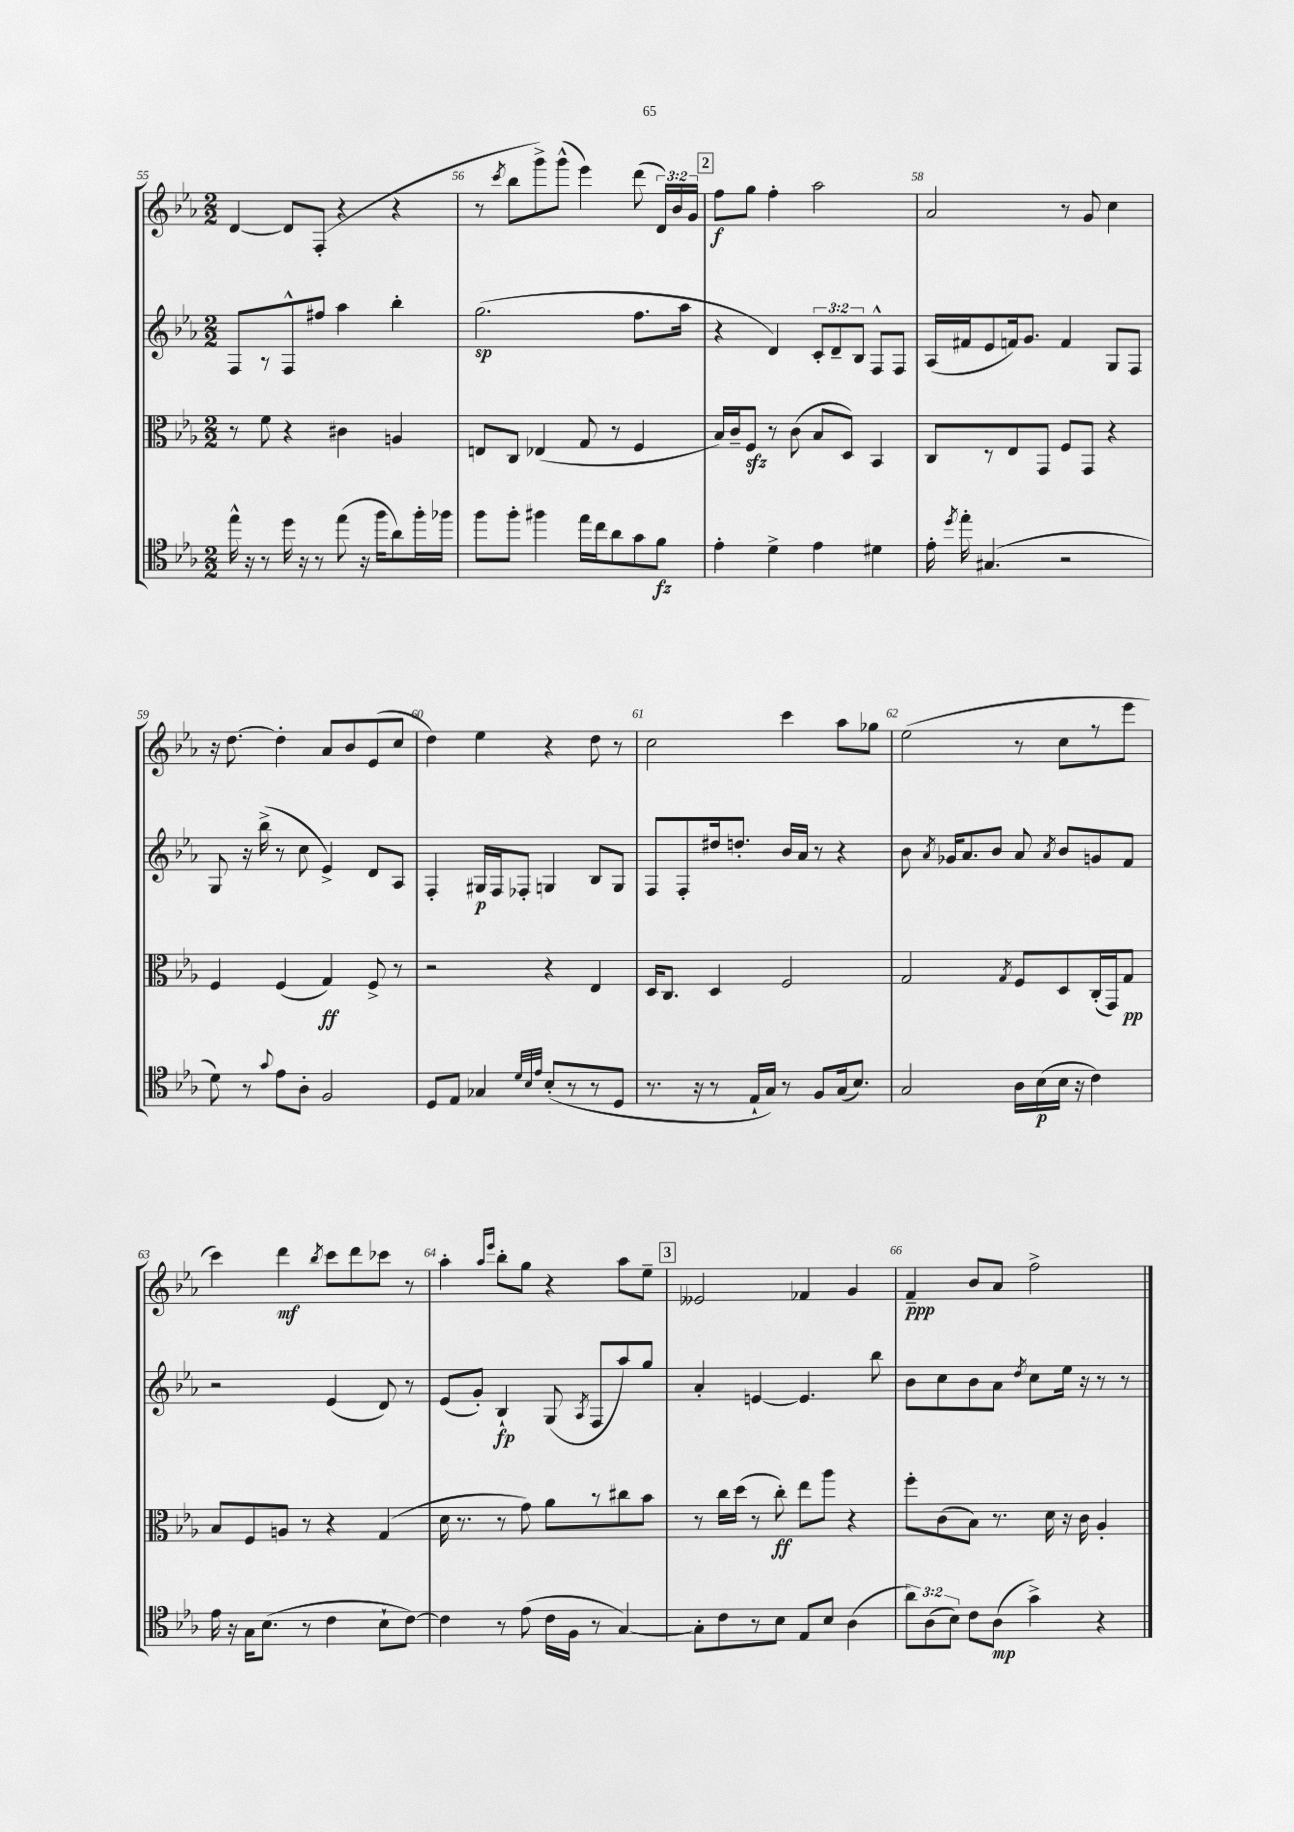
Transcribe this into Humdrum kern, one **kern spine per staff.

**kern	**dynam	**kern	**dynam	**kern	**dynam	**kern	**dynam
*part4	*part4	*part3	*part3	*part2	*part2	*part1	*part1
*staff4	*staff4	*staff3	*staff3	*staff2	*staff2	*staff1	*staff1
*clefC4	*	*clefC3	*	*clefG2	*	*clefG2	*
*k[b-e-a-]	*	*k[b-e-a-]	*	*k[b-e-a-]	*	*k[b-e-a-]	*
*M2/2	*	*M2/2	*	*M2/2	*	*M2/2	*
=55	=55	=55	=55	=55	=55	=55	=55
16ee-^^\	.	8r	.	8F/L	.	[4d/	.
16r	.	.	.	.	.	.	.
8r	.	8f\	.	8r	.	.	.
16dd\	.	4r	.	8F^^/	.	8d/L]	.
16r	.	.	.	.	.	.	.
8r	.	.	.	8ff#X/J	.	(8F'/J	.
(8ee-\	.	4c#X\	.	4aa-\	.	4r	.
16r	.	.	.	.	.	.	.
16ff\KL	.	.	.	.	.	.	.
8a-\)	.	4An/	.	4bb-'\	.	4r	.
16ff'\L	.	.	.	.	.	.	.
16ff-X\JJ	.	.	.	.	.	.	.
=56	=56	=56	=56	=56	=56	=56	=56
8ff\L	.	8En/L	.	(2.gg\	sp	8r	.
.	.	.	.	.	.	8qccc/	.
8ff'\J	.	8C/J	.	.	.	8bb-\L	.
4ff#X\	.	(4E-X/	.	.	.	8ggg^\)	.
.	.	.	.	.	.	(8ggg^^\J	.
16ee-\LL	.	8G/	.	.	.	4eee-\)	.
16cc\J	.	.	.	.	.	.	.
8a-\	.	8r	.	.	.	.	.
8g\	.	4F/	.	8.ff\L	.	(8ddd\	.
8f\J	fz	.	.	.	.	24d/LL)	.
.	.	.	.	.	.	24b-/	.
.	.	.	.	16aa-\Jk	.	.	.
.	.	.	.	.	.	24g/JJ	.
!!LO:REH:place=s1:t=2
=57	=57	=57	=57	=57	=57	=57	=57
4e-'\	.	16B-/LL)	.	4r	.	8ff\L	f
.	.	16c~/J	.	.	.	.	.
.	.	8Fzz/J	.	.	.	8gg\J	.
4d^\	.	8r	.	4d/)	.	4ff'\	.
.	.	(8c\	.	.	.	.	.
4e-\	.	8B-/L	.	12c'/L	.	2aa-\	.
.	.	.	.	12d~/	.	.	.
.	.	8D/J)	.	.	.	.	.
.	.	.	.	12B-/J	.	.	.
4d#X\	.	4BB-/	.	8F^^/L	.	.	.
.	.	.	.	8F/J	.	.	.
=58	=58	=58	=58	=58	=58	=58	=58
16e-'\	.	8C/L	.	(16A-/LL	.	2a-/	.
8qdd/	.	.	.	.	.	.	.
16ee-'\	.	.	.	16f#X/J	.	.	.
(4.G#X/	.	8r	.	8e-/	.	.	.
.	.	8E-/	.	16fn/k)	.	.	.
.	.	.	.	8.g/J	.	.	.
.	.	8GG/J	.	.	.	.	.
2r	.	8F/L	.	4f/	.	8r	.
.	.	8GG/J	.	.	.	8g/	.
.	.	4r	.	8G/L	.	4cc\	.
.	.	.	.	8F/J	.	.	.
!!LO:LB:g=z
=59	=59	=59	=59	=59	=59	=59	=59
8d\)	.	4F/	.	8G/	.	16r	.
.	.	.	.	.	.	[8.dd\	.
8r	.	.	.	16r	.	.	.
.	.	.	.	(16bb-^\	.	.	.
8qqg/	.	.	.	.	.	.	.
8e-\L	.	(4F/	.	8r	.	4dd'\]	.
8A-'\J	.	.	.	8cc\	.	.	.
2F/	.	4G/)	ff	4e-^/)	.	8a-/L	.
.	.	.	.	.	.	8b-/	.
.	.	8F^/	.	8d/L	.	(8e-/	.
.	.	8r	.	8A-/J	.	8cc/J	.
=60	=60	=60	=60	=60	=60	=60	=60
8D/L	.	2r	.	4F'/	.	4dd\)	.
8E-/J	.	.	.	.	.	.	.
4G-X/	.	.	.	16G#X/LL	p	4ee-\	.
.	.	.	.	16F/J	.	.	.
.	.	.	.	8F-X'/J	.	.	.
32qqd/LLL	.	.	.	.	.	.	.
32qqB-/	.	.	.	.	.	.	.
32qqe-/JJJ	.	.	.	.	.	.	.
(8B-'/L	.	4r	.	4Gn/	.	4r	.
8r	.	.	.	.	.	.	.
8r	.	4E-/	.	8B-/L	.	8dd\	.
8D/J	.	.	.	8G/J	.	8r	.
=61	=61	=61	=61	=61	=61	=61	=61
8.r	.	16D/KL	.	8F/L	.	2cc\	.
.	.	8.C/J	.	.	.	.	.
.	.	.	.	8F'/	.	.	.
16r	.	.	.	.	.	.	.
8r	.	4D/	.	16dd#X/k	.	.	.
.	.	.	.	8.ddn'/J	.	.	.
16E-`/LL	.	.	.	.	.	.	.
16G/JJ)	.	.	.	.	.	.	.
8r	.	2F/	.	16b-/LL	.	4ccc\	.
.	.	.	.	16a-/JJ	.	.	.
8F/L	.	.	.	8r	.	.	.
(16G/k	.	.	.	4r	.	8aa-\L	.
8.B-/J)	.	.	.	.	.	.	.
.	.	.	.	.	.	8gg-X\J	.
=62	=62	=62	=62	=62	=62	=62	=62
2G/	.	2G/	.	8b-\	.	(2ee-\	.
.	.	.	.	8qa-/	.	.	.
.	.	.	.	16g-X/KL	.	.	.
.	.	.	.	8.a-/	.	.	.
.	.	.	.	8b-/J	.	.	.
.	.	8qG/	.	.	.	.	.
16A-\LL	.	8F/L	.	8a-/	.	8r	.
(16B-\	p	.	.	.	.	.	.
.	.	.	.	8qa-/	.	.	.
16B-\JJ	.	8D/	.	8b-/L	.	8cc\L	.
16r	.	.	.	.	.	.	.
4c\)	.	(16C'/L	.	8gn/	.	8r	.
.	.	16GG/J)	.	.	.	.	.
.	.	8G/J	pp	8f/J	.	8eee-\J	.
!!LO:LB:g=z
=63	=63	=63	=63	=63	=63	=63	=63
16e-\	.	8B-/L	.	2r	.	4ccc\)	.
16r	.	.	.	.	.	.	.
16G\KL	.	8F/	.	.	.	.	.
(8.B-\J	.	.	.	.	.	.	.
.	.	8An/J	.	.	.	4ddd\	mf
8r	.	8r	.	.	.	.	.
.	.	.	.	.	.	8qbb-/	.
4c\	.	4r	.	(4e-/	.	8ccc\L	.
.	.	.	.	.	.	8ddd\	.
8B-`\L	.	(4G/	.	8d/)	.	8ccc-X\J	.
[8c\J)	.	.	.	8r	.	8r	.
=64	=64	=64	=64	=64	=64	=64	=64
4c\]	.	16d\	.	(8e-/L	.	4aa-'\	.
.	.	8.r	.	.	.	.	.
.	.	.	.	8g'/J)	.	.	.
.	.	.	.	.	.	16qqaa-/LL	.
.	.	.	.	.	.	16qqeee-/JJ	.
8r	.	8r	.	4B-`/	fp	8bb-'\L	.
(8e-\	.	8g\)	.	.	.	8gg\J	.
16c\LL	.	8a-\L	.	(8G/	.	4r	.
16F\JJ	.	.	.	.	.	.	.
.	.	.	.	8qA-/	.	.	.
8r	.	8r	.	8F/L	.	.	.
[4G/)	.	8cc#X\	.	8aa-/)	.	8aa-\L	.
.	.	8b-\J	.	8gg/J	.	8ee-~\J	.
!!LO:REH:place=s1:t=3
=65	=65	=65	=65	=65	=65	=65	=65
8G'\L]	.	8r	.	4a-'/	.	2e--X/	.
8c\	.	16cc\LL	.	.	.	.	.
.	.	(16dd\JJ	.	.	.	.	.
8r	.	8r	.	[4en/	.	.	.
8B-\J	.	8cc'\)	ff	.	.	.	.
8E-/L	.	8ee-\L	.	4.e/]	.	4f-X/	.
8B-/J	.	8aa-\J	.	.	.	.	.
(4A-\	.	4r	.	.	.	4g/	.
.	.	.	.	8bb-\	.	.	.
=66	=66	=66	=66	=66	=66	=66	=66
12a-\L)	.	8ff'\L	.	8b-\L	.	4f~/	ppp
(12A-\	.	.	.	.	.	.	.
.	.	(8c\	.	8cc\	.	.	.
12B-\J)	.	.	.	.	.	.	.
8c\L	.	8B-\J)	.	8b-\	.	8b-/L	.
(8A-\J	mp	8.r	.	8a-\J	.	8a-/J	.
.	.	.	.	8qdd/	.	.	.
4g^\)	.	.	.	8cc\L	.	2ff^\	.
.	.	16d\	.	.	.	.	.
.	.	16r	.	16ee-\Jk	.	.	.
.	.	16c\	.	16r	.	.	.
4r	.	4A-'/	.	8r	.	.	.
.	.	.	.	8r	.	.	.
==	==	==	==	==	==	==	==
*-	*-	*-	*-	*-	*-	*-	*-
